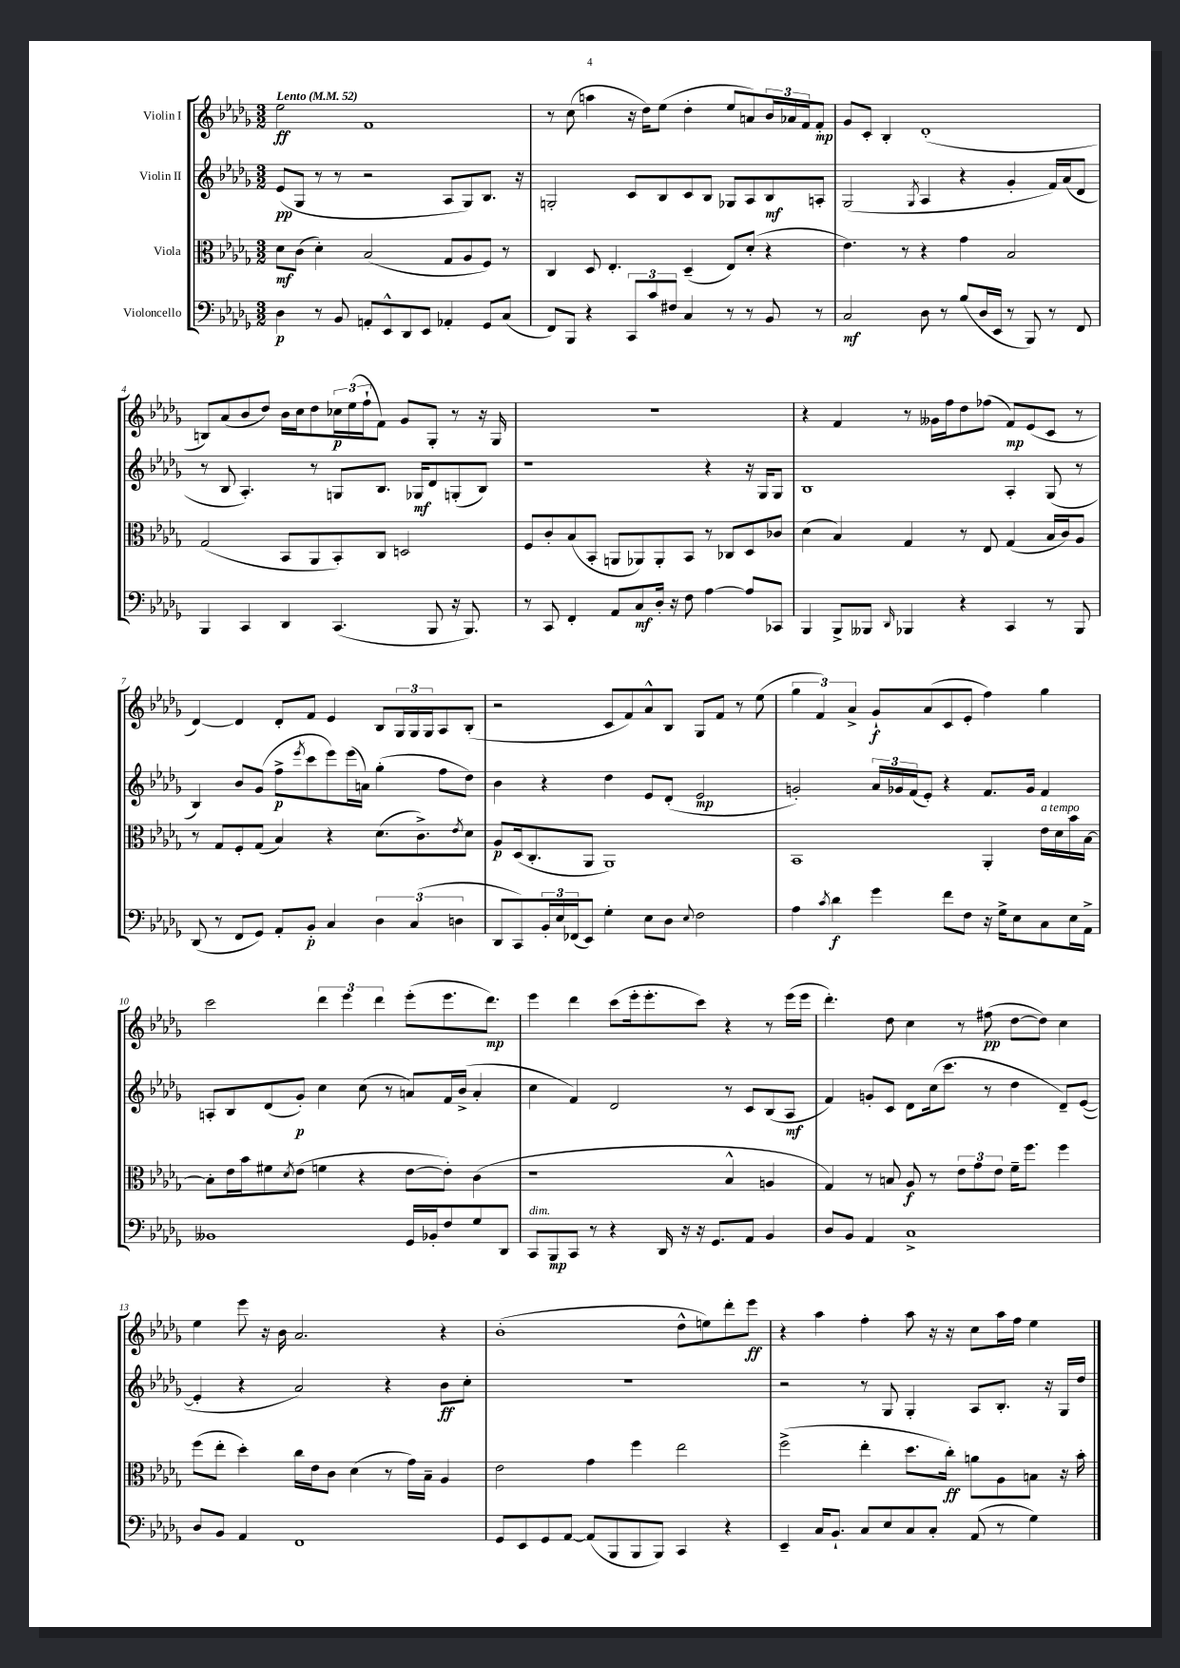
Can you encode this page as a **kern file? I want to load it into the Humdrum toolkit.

**kern	**kern	**kern	**kern
*staff4	*staff3	*staff2	*staff1
*clefF4	*clefC3	*clefG2	*clefG2
*k[b-e-a-d-g-]	*k[b-e-a-d-g-]	*k[b-e-a-d-g-]	*k[b-e-a-d-g-]
*M3/2	*M3/2	*M3/2	*M3/2
*MM52	*MM52	*MM52	*MM52
4D-	8d-	(8e-	2ee-
.	(8c	8G-	.
8r	4d-')	8r	.
8BB-	.	8r	.
8AA'	(2B-	2r	1f
8EE-^^	.	.	.
8DD-	.	.	.
8EE-	.	.	.
4AA-'	8G-	8A-	.
.	8A-	8G-)	.
8GG-	8F)	8.B-	.
(8C	8r	.	.
.	.	16r	.
=	=	=	=
8FF)	4C	2G'	8r
8BBB-	.	.	(8cc
4r	8D-	.	4aa
.	4.E-'	.	.
12CC	.	8c	16r
.	.	.	16dd-)
12c	.	.	.
.	.	8B-	(8ee-
12F#	.	.	.
4C	(4D-~	8c	4dd-'
.	.	8B-	.
8r	8E-)	8G-	8ee-
8r	(8d-'	8A-	8a)
8BB-	4r	8B-	24b-
.	.	.	24a-
.	.	.	24f
8r	.	8A'	8f'
=	=	=	=
2C	4.e-)	(2G-	8g-
.	.	.	8c'
.	.	.	4B-'
.	8r	.	.
.	.	8qG-	.
8D-	4r	4A-	(1d-'
8r	.	.	.
(8B-	4g-	4r	.
16D-	.	.	.
16EE-	.	.	.
8r	2B-	4g-'	.
8BBB-)	.	.	.
8r	.	16f)	.
.	.	(16a-	.
8FF	.	8d-	.
=	=	=	=
4BBB-	(2G-	8r	8B)
.	.	8B-	(8a-
4CC	.	4.A-')	8b-
.	.	.	8dd-)
4DD-	8BB-	.	16b-
.	.	.	16cc
.	8AA-	8r	8dd-
(4.CC	8BB-')	8G	24cc-
.	.	.	(24ee-
.	.	.	24ff`
.	8C	8.B-	8f)
.	2D	.	8g-
.	.	16G-	.
8BBB-	.	8d-	8G-'
16r	.	(8G'	8r
8.BBB-)	.	.	.
.	.	8B-)	16r
.	.	.	16G-
=	=	=	=
8r	8F	1r	1.r
8CC	8c'	.	.
4FF'	(8B-	.	.
.	8BB-'	.	.
8AA-	8AA	.	.
8C	8AA-)	.	.
16D-'	8AA-'	.	.
16r	.	.	.
8F	8BB-	.	.
[4A-	8r	4r	.
.	8C-	.	.
8A-]	8D-	16r	.
.	.	16G-	.
8CC-	8c-	8G-	.
=	=	=	=
4BBB-	(4d-	1B-	4r
8BBB-^	4B-)	.	4f
8BBB--	.	.	.
16qqDD-	.	.	.
4BBB-	4G-	.	8r
.	.	.	16g--
.	.	.	16ff
4r	8r	.	8dd-
.	8E-	.	(8ff-
4CC	(4G-	4A-'	8f)
.	.	.	(8e-
8r	16B-	(8G-	8c
.	16c)	.	.
8BBB-	8A-	8r	8r
=	=	=	=
(8DD-	8r	4B-)	[4d-)
8r	8G-	.	.
8FF	8F'	8b-	4d-]
8GG-)	(8G-	(8g-	.
8AA-'	4B-)	8ff^	8d-'
.	.	8qeee-	.
8BB-'	.	8ccc	8f
4C	4r	8eee-)	4e-
.	.	(16eee-	.
.	.	16a)	.
6D-	(8.d-	(4gg-'	8B-
.	.	.	24G-
(6C	.	.	24G-
.	8.c^)	.	.
.	.	.	24G-
.	.	8ff	8A-
6D	.	.	.
.	8qe-	.	.
.	8d-	8dd-)	(8B-'
=	=	=	=
8DD-	8A-	4b-	2r
8CC)	(16D-	.	.
.	8.C'	.	.
24BB-'	.	4r	.
24E-	.	.	.
(24FF-	.	.	.
8EE-)	8AA-	.	.
4G-'	1AA-)	4dd-	8c
.	.	.	8f)
8E-	.	8e-	8a-^^
8D-	.	(8d-'	8B-
8qqE-	.	.	.
2F	.	2e-	8G-
.	.	.	8f
.	.	.	8r
.	.	.	(8ee-
=	=	=	=
4A-	1BB-	2g')	6gg-
.	.	.	6f)
8qc	.	.	.
4d-	.	.	.
.	.	.	6a-^
4g-	.	24a-	8g-`
.	.	24g-	.
.	.	(24f	.
.	.	8e-')	(8a-
8f	.	4r	8c
8F	.	.	8e-'
16r	4AA-'	8.f	4ff)
16G-^	.	.	.
8E-	.	.	.
.	.	16g-	.
8C	16e-	4f	4gg-
.	16d-	.	.
16E-	16b-	.	.
16AA-^	[16B-	.	.
=	=	=	=
1BB--	8B-']	8A'	2ccc
.	16e-	8B-	.
.	16b-	.	.
.	8f#	(8d-	.
.	8qd-	.	.
.	(8e-	8g-')	.
.	4f	4cc	6ddd-
.	.	.	6eee-
.	4r	(8cc	.
.	.	.	6ddd-
.	.	8r	.
16GG-	[8e-	8a)	(8eee-'
16BB-'	.	.	.
8F	8e-'])	16f	8.eee-
.	.	(16b-^	.
8G-	(4c	4a'	.
.	.	.	8.ddd-)
8DD-	.	.	.
=	=	=	=
8CC	1r	4cc	4eee-
8BBB-	.	.	.
8CC	.	4f)	4ddd-
8r	.	.	.
4r	.	2d-	(8ccc
.	.	.	16eee-'
.	.	.	8.eee-'
16DD-	.	.	.
16r	.	.	.
16r	.	.	8ccc)
8.GG-	.	.	.
.	4B-^^	8r	4r
8AA-	.	8c	.
4BB-	4A	(8B-	8r
.	.	8A-	(16eee-
.	.	.	16eee-
=	=	=	=
8D-	4G-)	4f)	4.ddd-')
8BB-	.	.	.
4AA-	8r	8g'	.
.	8B	8c	8dd-
1C^	8A-	8d-	4cc
.	8r	(16cc	.
.	.	8.ccc	.
.	12e-	.	8r
.	12g-	.	.
.	.	8r	(8ff#
.	12e-	.	.
.	16f~	4dd-	[8dd-
.	8.ff	.	.
.	.	.	8dd-])
.	4ff	8d-~)	4cc
.	.	([8e-	.
=	=	=	=
8D-	(8ff	4e-']	4ee-
8BB-	8ee-'	.	.
4AA-	4dd-')	4r	8eee-
.	.	.	16r
.	.	.	16b-
1FF	16cc	2a-)	2.a-
.	16e-	.	.
.	8c	.	.
.	(4d-	.	.
.	8r	4r	.
.	16g-)	.	.
.	16B-~	.	.
.	4A-	8b-	4r
.	.	8cc'	.
=	=	=	=
8GG-	2e-	1.r	(1b-'
8EE-	.	.	.
8GG-	.	.	.
[8AA-	.	.	.
(8AA-]	4g-	.	.
8BBB-	.	.	.
8BBB-	4ff	.	.
8BBB-)	.	.	.
4CC	2ee-	.	8dd-^^
.	.	.	8ee)
4r	.	.	8ddd-'
.	.	.	8eee-
=	=	=	=
4EE-~	(2ff^	2r	4r
16C	.	.	4aa-
8.BB-`	.	.	.
8C	4ee-'	8r	4ff'
8E-	.	8G-	.
8C	8.dd-	4G-'	8aa-
8C'	.	.	16r
.	16cc')	.	16r
(8AA-	8a	8A-	8cc
8r	8A-	8.B-'	16aa-
.	.	.	16ff
4G-)	8B	.	4ee-
.	.	16r	.
.	16r	16G-	.
.	16b-'	16dd-	.
==	==	==	==
*-	*-	*-	*-
